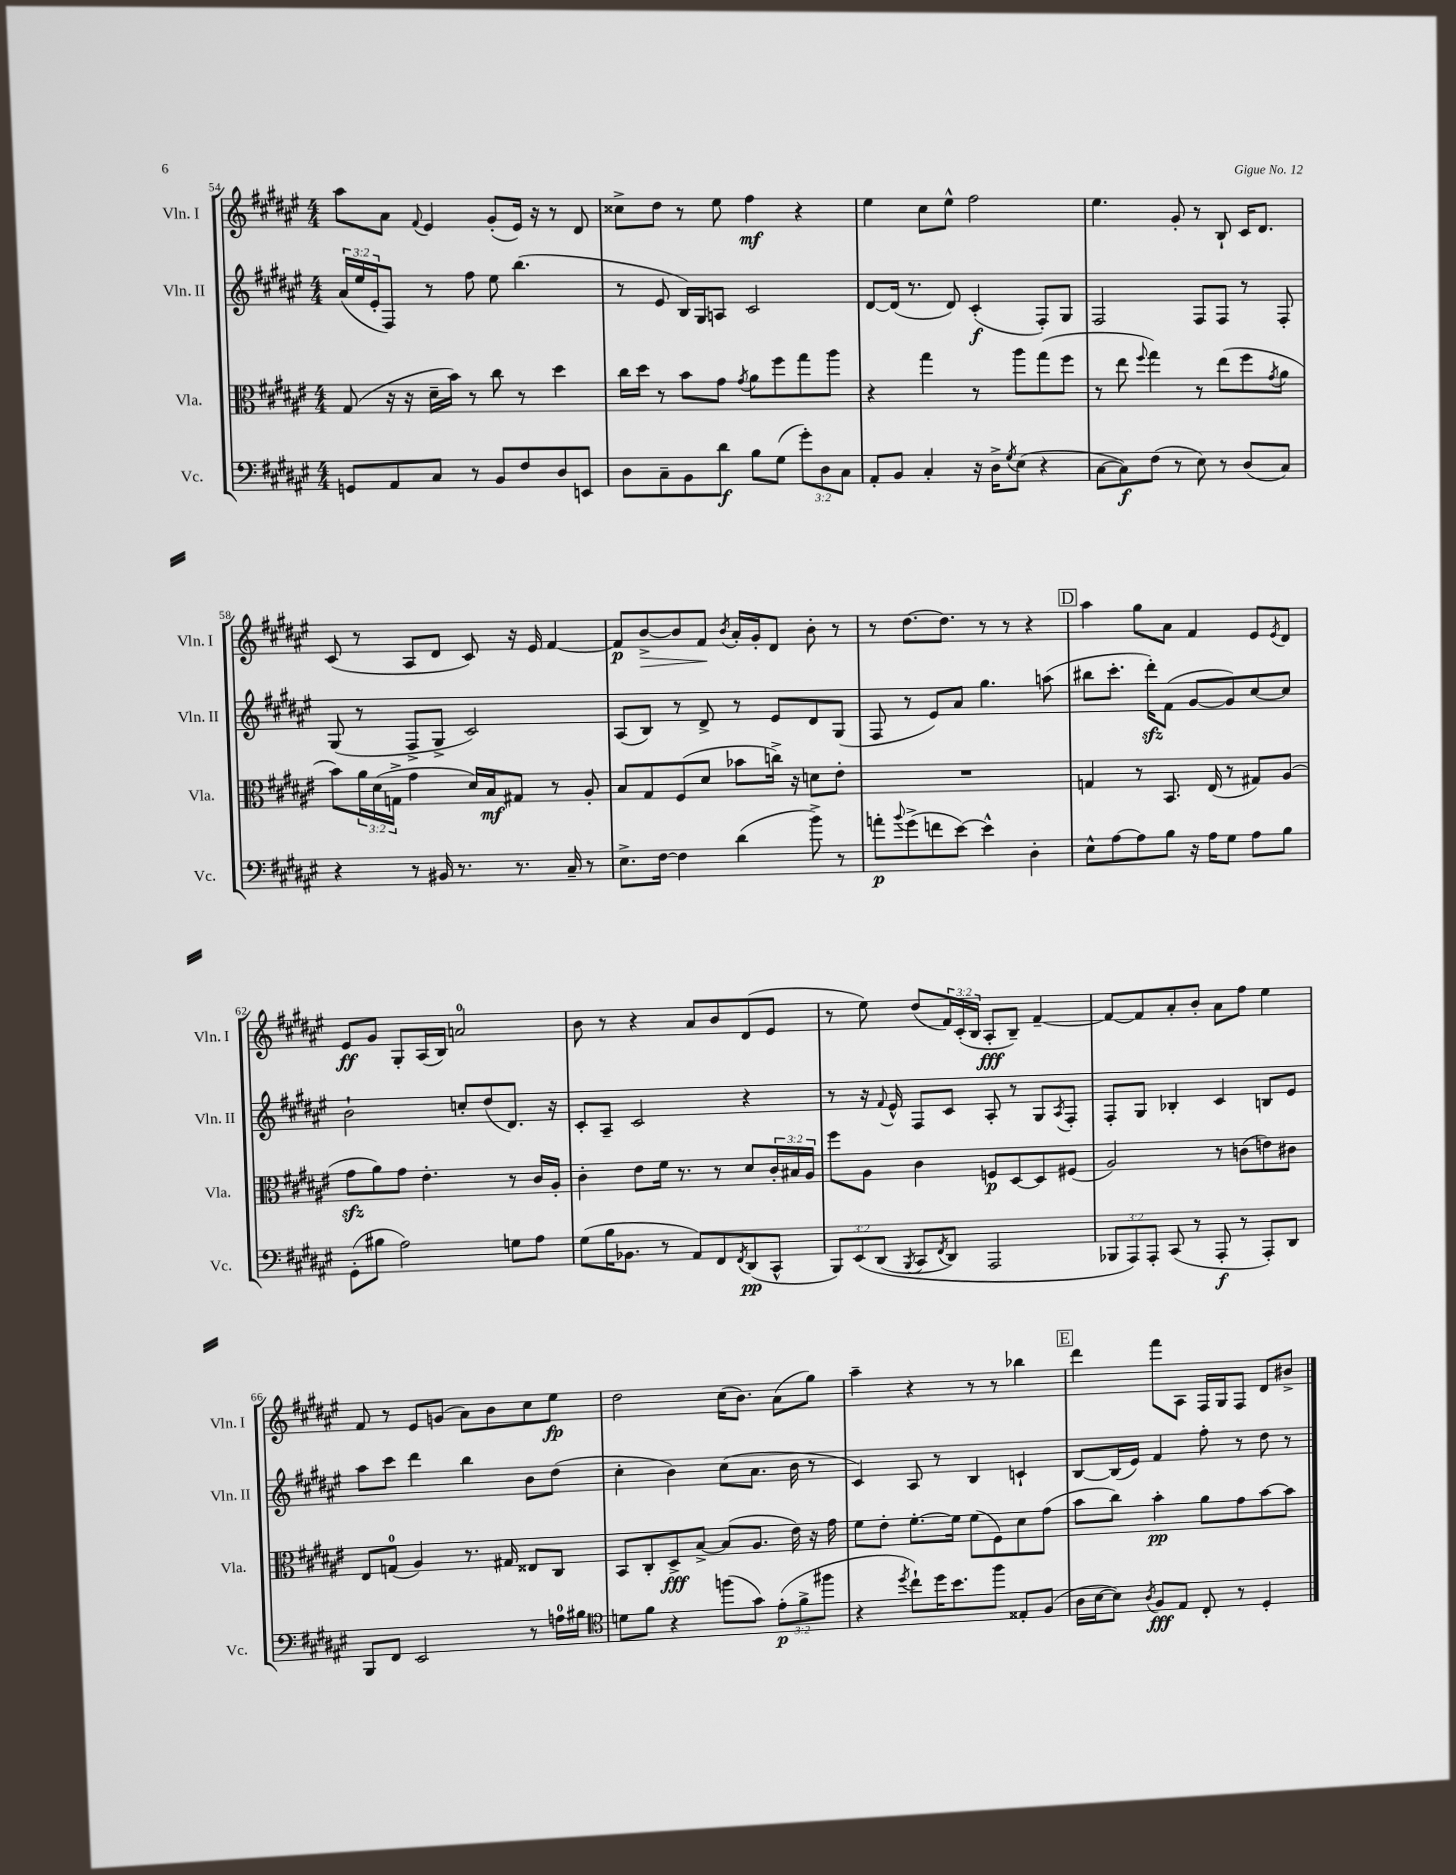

**kern	**kern	**kern	**kern
*staff4	*staff3	*staff2	*staff1
*clefF4	*clefC3	*clefG2	*clefG2
*k[f#c#g#d#a#e#]	*k[f#c#g#d#a#e#]	*k[f#c#g#d#a#e#]	*k[f#c#g#d#a#e#]
*M4/4	*M4/4	*M4/4	*M4/4
8GG	(8G#	(24a#	8aa#
.	.	24ee#	.
.	.	24e#'	.
8AA#	16r	8F#)	8a#
.	16r	.	.
.	.	.	8qqf#
8C#	16d#~	8r	4e#
.	16b)	.	.
8r	8r	8ff#	.
8BB	8cc#	8ee#	(8g#'
8F#	8r	(4.bb	16e#)
.	.	.	16r
8D#	4dd#	.	8r
8EE	.	.	8d#
=	=	=	=
8D#	16cc#	8r	8cc##^
.	16dd#	.	.
8C#~	8r	8e#	8dd#
8BB	8b	16B)	8r
.	.	16G#	.
8d#	8g#	8A	8ee#
.	8qg#	.	.
8B	8a#	2c#	4ff#
(8G#	8ff#	.	.
12g#')	8gg#	.	4r
12D#	.	.	.
.	8aa#	.	.
12C#	.	.	.
=	=	=	=
8AA#'	4r	[8d#	4ee#
8BB	.	(16d#]	.
.	.	8.r	.
4C#'	4gg#	.	8cc#
.	.	8d#)	8ee#^^
16r	8r	(4c#'	2ff#
16D#^	.	.	.
8qG#	.	.	.
(8E#	8aa#	.	.
4r	(8gg#	8F#')	.
.	8ff#	8G#	.
=	=	=	=
[8C#	8r	2F#	4.ee#
8C#])	8ee#	.	.
.	8qqff#	.	.
(8F#	4gg#)	.	.
8r	.	.	8g#'
8E#)	8r	8F#	8r
8r	(8ee#	8F#	8B`
(8D#	8ff#	8r	16c#
.	.	.	8.d#
.	8qg#	.	.
8C#)	8a#	8F#'	.
=	=	=	=
4r	8b)	(8G#	(8c#
.	24a#	8r	8r
.	(24d#	.	.
.	24G^	.	.
8r	4g#	8F#^	8A#
16BB#	.	8G#^	8d#
8.r	.	.	.
.	16d#)	2c#)	8c#)
.	16B	.	.
8.r	8G#	.	16r
.	.	.	16e#
.	8r	.	[4f#
16C#~	.	.	.
8r	8A#'	.	.
=	=	=	=
8.E#^	8B	(8A#	8f#]
.	8G#	8B)	[8b^
[16F#	.	.	.
4F#]	(8F#	8r	8b]
.	8d#	8d#^	8f#
.	.	.	8qb
(4d#	8b-	8r	16a#'
.	.	.	16g#'
.	16cc^)	8e#	8d#
.	16r	.	.
8b^)	8d	8d#	8b'
8r	8e#'	(8G#	8r
=	=	=	=
8a'	1r	8F#	8r
8qqb	.	.	.
(8g#^	.	8r	[8.dd#
8f	.	8e#)	.
.	.	.	8.dd#]
[8e#)	.	8a#	.
4e#^^]	.	4.gg#	8r
.	.	.	8r
4D#'	.	.	4r
.	.	(8aa	.
=	=	=	=
8E#^^	4G	8bb#	4aa#
[8A#	.	8.ccc#'	.
8A#]	8r	.	8gg#
.	.	16ddd#')	.
8B	8.BB	(8f#	8a#
16r	.	[8g#	4f#
16A#	(16E#	.	.
8G#	8r	8g#])	.
8A#	8G#)	[8cc#	8e#
.	.	.	8qe#
8B	(8A#	8cc#]	8d#
=	=	=	=
(8GG#'	8g#	2b`	8e#
8B#	8a#)	.	8g#
2A#)	8g#	.	8G#'
.	4.e#'	.	(16A#
.	.	.	16B)
.	.	8cc'	2a
.	.	(8dd#	.
8G	8r	8.d#)	.
8A#	16c#	.	.
.	16A#'	16r	.
=	=	=	=
(8G#	4c#'	8c#'	8b
16B	.	8A#~	8r
8.BB-	.	.	.
.	8e#	2c#	4r
8r	16f#	.	.
.	8.r	.	.
8AA#)	.	.	8a#
8FF#	8r	.	8b
8qFF#	.	.	.
(8DD#	8d#	4r	(8d#
8CC#^^	24c#'	.	8e#
.	24B#	.	.
.	24A#	.	.
=	=	=	=
12BBB)	8ff#	8r	8r
&(12EE#	.	.	.
.	8A#	16r	8ee#)
(12DD#	.	.	.
.	.	8qqf#	.
.	.	16e#^^	.
8qBBB	.	.	.
8CC#	4c#	8F#	(8dd#
8qFF#	.	.	.
8DD#)	.	8c#	24f#)
.	.	.	(24c#'
.	.	.	24B
2AAA#	8F	8A#'	8A#'
.	[8D#	8r	8B~)
.	8D#]	8G#	[4f#~
.	.	8qA#	.
.	(8F#	8F#'	.
=	=	=	=
12BBB-	2A#)	8F#'	8f#_
12AAA#&)	.	.	.
.	.	8G#	8f#]
12AAA#'	.	.	.
(8CC#	.	4B-'	8a#'
8r	.	.	8b'
8AAA#'	8r	4c#	8a#
8r	(8c	.	8ff#
8AAA#')	8e)	8B	4ee#
8DD#	8c#	8e#	.
=	=	=	=
8BBB	8E#	8aa#	8f#
8FF#	(8G	8ccc#	8r
2EE#	4A#)	4ddd#	8e#
.	.	.	(8g
.	8.r	4bb	8a#)
.	.	.	8b
.	16G#	.	.
8r	8E##	8b	8cc#
16A	8C#	(8dd#	8ee#
16B#	.	.	.
=	=	=	=
*clefC4	*	*	*
8d	8BB	4cc#'	2dd#
8f#	8C#'	.	.
4r	8D#^	4b)	.
.	[8B^	.	.
(8ff	(8B]	(8cc#	(16cc#
.	.	.	8.b)
8g#)	8.A#	8.a#	.
(12e#'	.	.	(8a#
.	16e#)	16b	.
12f#^	.	.	.
.	16r	8r	8gg#)
12ff#	.	.	.
.	16g#	.	.
=	=	=	=
4r	8f#	4c#)	4aa#~
.	8e#'	.	.
8qdd#	.	.	.
8cc#`)	[8.f#'	8A#	4r
16dd#	.	8r	.
8.b	16f#]	.	.
.	(8f#	4B	8r
8ff#	8F#)	.	8r
8E##'	8d#	4c`	4bb-
(8F#	(8g#	.	.
=	=	=	=
16A#	8b	[8B	4ddd#
[16B	.	.	.
8B])	8cc#)	(16B]	.
.	.	16e#)	.
8qA#	.	.	.
8F#	4b'	4f#	8fff#
8E#	.	.	8A#
8C#'	8a#	8ff#'	16F#
.	.	.	16G#
8r	8g#	8r	8F#
4D#'	[8b	8dd#	8d#
.	8b]	8r	8b#^
==	==	==	==
*-	*-	*-	*-
